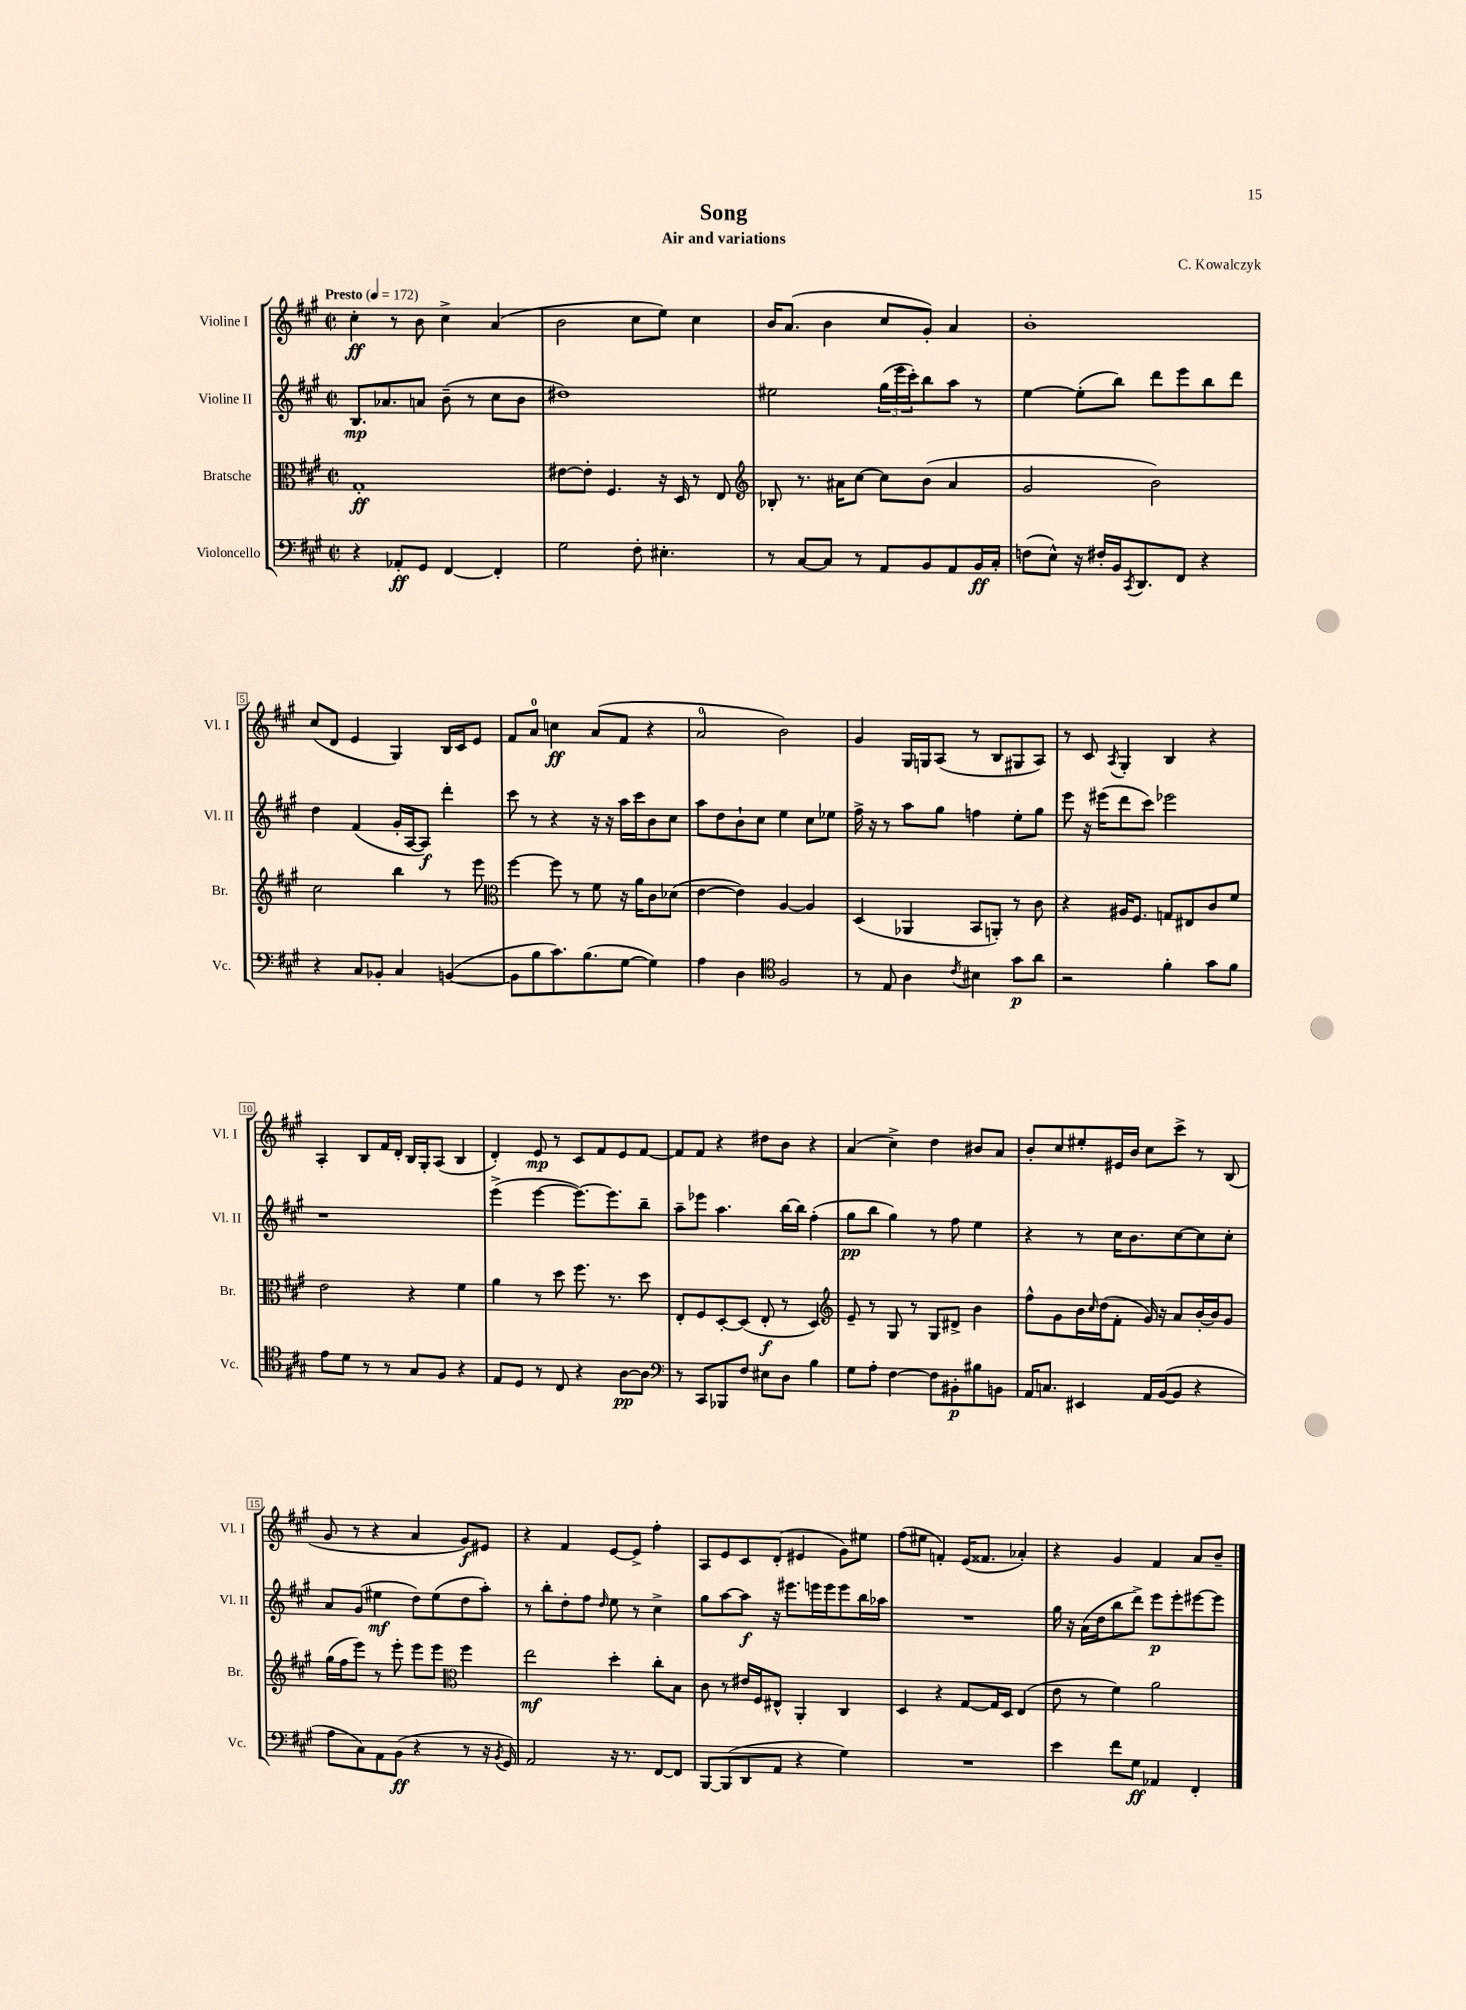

**kern	**kern	**kern	**kern
*staff4	*staff3	*staff2	*staff1
*clefF4	*clefC3	*clefG2	*clefG2
*k[f#c#g#]	*k[f#c#g#]	*k[f#c#g#]	*k[f#c#g#]
*M2/2	*M2/2	*M2/2	*M2/2
*met(c|)	*met(c|)	*met(c|)	*met(c|)
*MM172	*MM172	*MM172	*MM172
4r	1G#'	8.B	4cc#'
.	.	8.a-	.
8AA-'	.	.	8r
8GG#	.	8a	8b
[4FF#	.	(8b~	4cc#^
.	.	8r	.
4FF#']	.	8cc#	(4a
.	.	8b	.
=	=	=	=
2G#	[8e#	1dd#)	2b
.	8e#']	.	.
.	4.F#	.	.
8F#'	.	.	8cc#
4.E#'	16r	.	8ee)
.	16D	.	.
.	8r	.	4cc#
.	8E	.	.
=	=	=	=
*	*clefG2	*	*
8r	8B-'	2ee#	16b
.	.	.	(8.a
[8C#	8.r	.	.
8C#]	.	.	4b
.	16a#	.	.
8r	[8cc#	.	.
8AA	8cc#]	(24gg#	8cc#
.	.	24eee	.
.	.	24ccc#')	.
8BB	(8b	8bb	8g#')
8AA	4a#	8aa	4a
16BB	.	8r	.
16C#'	.	.	.
=	=	=	=
(8F	2g#	[4ee	1b'
8E^^)	.	.	.
16r	.	(8ee']	.
16F#'	.	.	.
16BB	.	8bb)	.
8qCC#	.	.	.
8.DD	.	.	.
.	2b)	8ddd	.
8FF#	.	8eee	.
4r	.	8bb	.
.	.	8ddd	.
=	=	=	=
4r	2cc#	4dd	(8cc#
.	.	.	8d
8C#	.	(4f#	4e
8BB-'	.	.	.
4C#	4bb	16g#'	4G#)
.	.	[16A	.
.	.	8A])	.
([4BB	8r	4ddd'	16B
.	.	.	16c#
.	8eee	.	8e
=	=	=	=
*	*clefC3	*	*
8BB]	[4ff#	8ccc#	8f#
8B	.	8r	8a
8.c#)	8ff#]	4r	4cc
.	8r	.	.
(8.B	.	.	.
.	8f#	16r	(8a
.	.	16r	.
[8G#	16r	16aa	8f#
.	16a	16ccc#	.
4G#])	8c#	8b	4r
.	(8d-	8cc#	.
=	=	=	=
4A	[4e	8aa	2a
.	.	8dd	.
4D	4e])	8b`	.
.	.	8cc#	.
*clefC4	*	*	*
2F#	[4A	4ee	2b)
.	4A]	8cc#	.
.	.	8ee-	.
=	=	=	=
8r	(4D	16ff#^	4g#
.	.	16r	.
8E	.	8r	.
4A	4AA-	8aa	16G#
.	.	.	16G
.	.	8gg#	(8A
8qc#	.	.	.
4B#	8BB	4ff	8r
.	8AA')	.	8B
8g#	8r	8ee'	8G#
8a	8c#	8gg#	8A)
=	=	=	=
2r	4r	8eee	8r
.	.	16r	8c#
.	.	(16eee#	.
.	.	.	8qA
.	16A#	8ddd	4G#'
.	8.F#	.	.
.	.	8ccc#)	.
4f#'	8G	2eee-	4B
.	8E#	.	.
8g#	8c#	.	4r
8f#	8f#	.	.
=	=	=	=
8e	2e	1r	4A'
8d	.	.	.
8r	.	.	8B
8r	.	.	16f#
.	.	.	16d'
8G#	4r	.	16B
.	.	.	16G#'
8F#	.	.	(8A
4r	4f#	.	4B
=	=	=	=
8E	4a	(4eee^	4d')
8D	.	.	.
8r	8r	[4eee	8e
8C#	8dd	.	8r
4r	8.ff#	8.eee_)	8c#
.	.	.	8f#
.	8.r	8.eee]	.
[8A	.	.	8e
8A]	8dd	8bb~	[8f#
=	=	=	=
*clefF4	*	*	*
8r	8E'	8aa~	8f#]
8CC#	8F#	8eee-	8f#
8BBB-	[8D'	4.aa	4r
8F#	(8D]	.	.
8E#	8E'	.	8dd#
8D	8r	[16bb	8b
.	.	16bb]	.
4B	4D)	(4ff#'	4r
=	=	=	=
*	*clefG2	*	*
8G#	8e~	8gg#	(4a
8A'	8r	8bb	.
[4F#	8G#	4gg#)	4cc#^)
.	8r	.	.
8F#]	8G#	8r	4dd
8BB#'	8d#^	8ff#	.
8B#	4b	4ee	8b#
8BB	.	.	8a
=	=	=	=
16AA	8ff#^^	4r	8b'
8.C	.	.	.
.	8g#	.	8cc#
4EE#	16b	8r	8ee#'
.	16qqcc#	.	.
.	(16dd	.	.
.	8f#'	16cc#	16e#
.	.	8.b	16b
16AA	16g#)	.	8cc#
([16BB	16r	.	.
8BB]	8a	[8cc#	8ccc#^
4r	[16b'	8cc#]	8r
.	16b]	.	.
.	8g#	8cc#'	(8B
=	=	=	=
8A	(16gg#	8a	8g#
.	16ff#	.	.
8C#)	8eee)	(8g#	8r
8AA	8r	4ee#	4r
(8BB	8eee'	.	.
4r	8eee	8dd)	4a
.	8eee	(8ee#	.
*	*clefC3	*	*
8r	4ff#	8dd	8g#)
16r	.	8aa')	8e#
8qBB	.	.	.
16GG#)	.	.	.
=	=	=	=
2AA	2ee	8r	4r
.	.	8bb'	.
.	.	8dd'	4f#
.	.	8ff#	.
.	.	16qqdd	.
16r	4dd'	8ee	[8e
8.r	.	.	.
.	.	8r	8e^]
[8FF#	8cc#'	4cc#^	4ff#'
8FF#]	8B	.	.
=	=	=	=
[8BBB	8c#	8gg#	8A
(8BBB]	8r	[8aa	8e
8DD	16e#	8aa]	8c#
.	16F#	.	.
8AA	8E#^^	16r	(8d'
.	.	8.eee#	.
4r	4AA'	.	4e#
.	.	16eee	.
.	.	16eee	.
4G#)	4C#	8eee	8g#)
.	.	16bb	8ee#
.	.	16aa-	.
=	=	=	=
1r	4D	1r	(8ff#
.	.	.	8ee#
.	4r	.	4f')
.	[8G#	.	(16e
.	.	.	8.f##
.	16G#]	.	.
.	16D	.	.
.	(4E	.	4a-')
=	=	=	=
4e	8e	16gg#	4r
.	.	16r	.
.	8r	(16a	.
.	.	16dd	.
8f#	4f#)	8bb	4g#
8G#	.	8ddd^)	.
4AA-	2a	8eee	4f#
.	.	8eee'	.
4FF#'	.	[8eee#	8a
.	.	8eee#]	8b~
==	==	==	==
*-	*-	*-	*-
